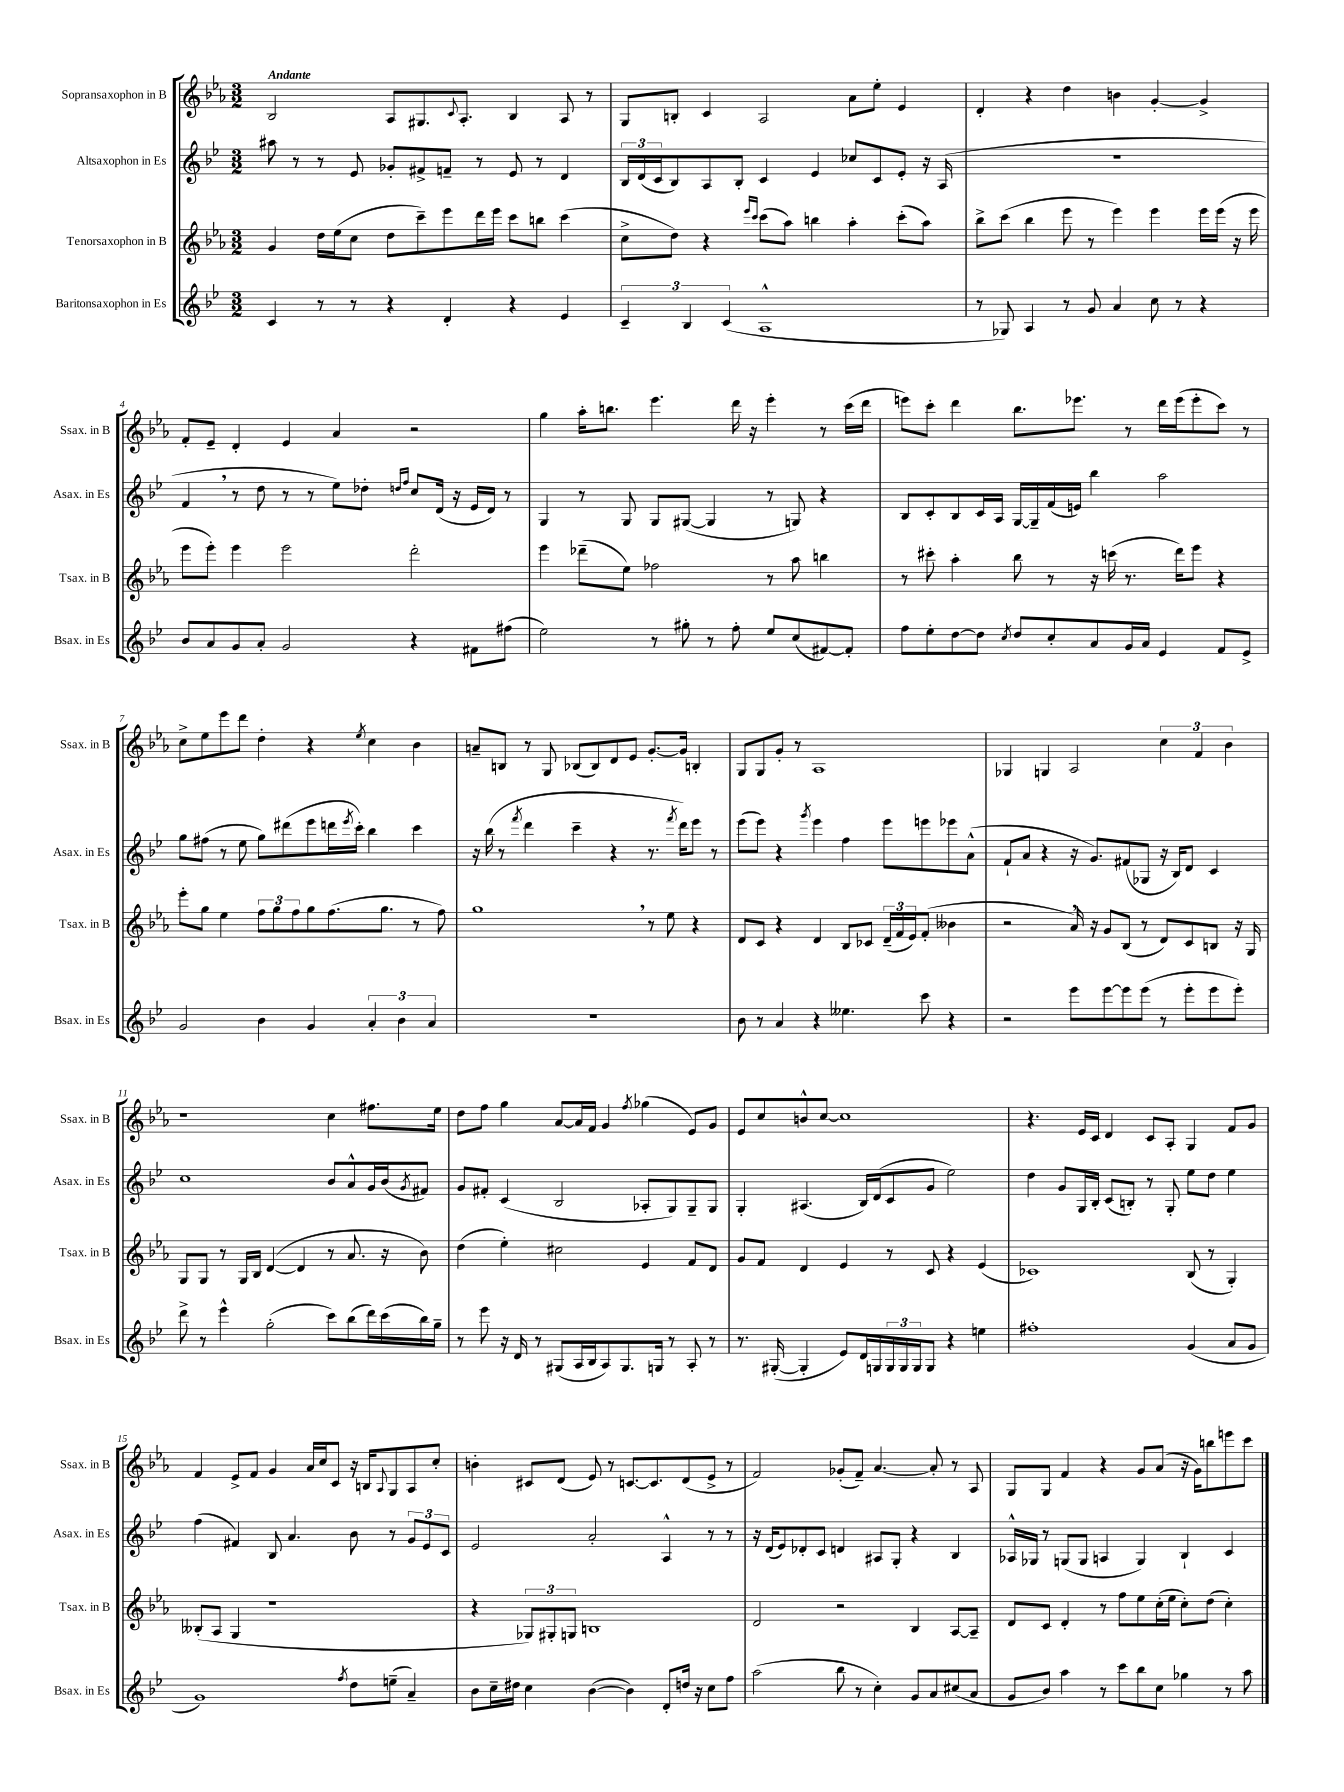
<<
\new StaffGroup <<
\new Staff = "s0" \with { instrumentName = "Sopransaxophon in B" shortInstrumentName = "Ssax. in B" } {
    \clef treble \key ees \major \numericTimeSignature \time 3/2 \tempo "Andante"
    bes2 aes8 gis8. \appoggiatura { c'8 } aes8.-. bes4 aes8 r8 |
    g8 b8-. c'4 aes2 aes'8 ees''8-. ees'4 |
    d'4-. r4 d''4 b'4 g'4~-. g'4-> |
    f'8-. ees'8-- d'4-. ees'4 aes'4 r2 |
    g''4 aes''16-. b''8. ees'''4. d'''16 r16 ees'''4-. r8 c'''16( d'''16 |
    e'''8) c'''8-. d'''4 bes''8. ees'''8. r8 d'''16 ees'''16( ees'''8-. c'''8) r8 |
    c''8-> ees''8 ees'''8 d'''8 d''4-. r4 \acciaccatura { ees''8 } c''4 bes'4 |
    a'8-- b8 r8 g8 bes8( bes8) d'8 ees'8 g'8.~-. g'16 b4-. |
    g8 g8 g'8-. r8 aes1 |
    ges4 g4 aes2 \tuplet 3/2 { c''4 f'4 bes'4 } |
    r1 c''4 fis''8. ees''16 |
    d''8 f''8 g''4 aes'8~ aes'16 f'16 g'4 \acciaccatura { f''8 } ges''4( ees'8) g'8 |
    ees'8 c''8 b'8-^ c''8~ c''1 |
    r4. ees'16 c'16 d'4 c'8 aes8-. g4 f'8 g'8 |
    f'4 ees'8-> f'8 g'4 aes'16 c''16 c'8 r16 b16 \appoggiatura { aes8 } g8 aes8 c''8-. |
    b'4-. cis'8 d'8( ees'8) r8 c'8.~ c'8. d'8( ees'8-> r8 |
    f'2) ges'8-.( f'8--) aes'4.~ aes'8-. r8 aes8 |
    g8 g8 f'4 r4 g'8 aes'8( r16 g'16) b''8 e'''8 c'''8 \bar "|." |
}
\new Staff = "s1" \with { instrumentName = "Altsaxophon in Es" shortInstrumentName = "Asax. in Es" } {
    \clef treble \key bes \major \numericTimeSignature \time 3/2
    ais''8 r8 r8 ees'8 ges'8-. fis'8-> f'8-- r8 ees'8 r8 d'4 |
    \tuplet 3/2 { bes16 d'16( c'16 } bes8) a8 bes8-. c'4 ees'4 ces''8 c'8 ees'8-. r16 a16( |
    R1. |
    f'4 \breathe r8 d''8 r8 r8 ees''8) des''8-. \grace { d''16 f''16 } c''8 d'16( r16 ees'16 d'16) r8 |
    g4 r8 g8 g8 gis8~( gis4 r8 g8) r4 |
    bes8 c'8-. bes8 c'16 a16 g16~ g16-- f'16( e'16) bes''4 a''2 |
    g''8 fis''8( r8 ees''8 g''8) dis'''8( ees'''8 d'''16 \acciaccatura { ees'''8 } c'''16-.) bes''4 c'''4 |
    r16 bes''16( r8 \acciaccatura { f'''8 } d'''4 c'''4-- r4 r8. \acciaccatura { f'''8 } d'''16) ees'''8 r8 |
    ees'''8( ees'''8) r4 \acciaccatura { g'''8 } ees'''4 f''4 ees'''8 e'''8 ees'''8 a'8-^( |
    f'8-! a'8 r4 r16 g'8.) fis'8( ges8 r16 bes16) d'8 c'4 |
    c''1 bes'8 a'8-^ g'16 bes'16( \acciaccatura { g'8 } fis'8) |
    g'8 fis'8-. c'4( bes2 aes8-. g8) g8-- g8 |
    g4-. ais4.( bes16) d'16( c'8 g'8 ees''2) |
    d''4 g'8 g16 bes16-. c'8( b8-.) r8 g8-. ees''8 d''8 ees''4 |
    f''4( fis'4) bes8 a'4. bes'8 r8 \tuplet 3/2 { g'8 ees'8 c'8 } |
    ees'2 a'2-. a4-^ r8 r8 |
    r16 d'16( ees'8) des'8-. c'8 d'4 ais8 g8-. r4 bes4 |
    aes16-^ ges16 r8 g8( g8 a4 g4) bes4-! c'4 \bar "|." |
}
\new Staff = "s2" \with { instrumentName = "Tenorsaxophon in B" shortInstrumentName = "Tsax. in B" } {
    \clef treble \key ees \major \numericTimeSignature \time 3/2
    g'4 d''16 ees''16( c''8 d''8 c'''8--) ees'''8 d'''16 ees'''16 c'''8 b''8 c'''4( |
    c''8-> d''8) r4 \grace { ees'''16 c'''16 } c'''8( aes''8) b''4 aes''4-. c'''8-.( aes''8) |
    bes''8-> c'''8( bes''4 ees'''8 r8 ees'''4) ees'''4 ees'''16 ees'''16( r16 ees'''16 |
    ees'''8 ees'''8-.) ees'''4 ees'''2 d'''2-. |
    ees'''4 des'''8--( ees''8) fes''2 r8 aes''8 b''4 |
    r8 cis'''8-. aes''4-. bes''8 r8 r16 c'''16( r8. d'''16) ees'''8 r4 |
    ees'''8-. g''8 ees''4 \tuplet 3/2 { f''8 g''8 f''8 } g''8 f''8.( g''8. r8 f''8) |
    g''1 \breathe r8 ees''8 r4 |
    d'8 c'8 r4 d'4 bes8 ces'8 \tuplet 3/2 { d'16--( f'16 ees'16) } f'8-.( beses'4 |
    r2 aes'16) \breathe r16 g'8 bes8( r8 d'8) c'8 b8 r16 g16 |
    g8 g8 r8 g16 bes16 d'4~( d'4 r8 aes'8. r16 bes'8) |
    d''4( ees''4-.) cis''2 ees'4 f'8 d'8 |
    g'8 f'8 d'4 ees'4 r8 c'8 r4 ees'4( |
    ces'1) bes8( r8 g4-.) |
    beses8-.( aes8 g4 r1 |
    r4 \tuplet 3/2 { ges8) gis8-. g8 } b1 |
    d'2 r2 bes4 aes8~ aes8-- |
    d'8 c'8 d'4-. r8 f''8 ees''8 c''16-.( ees''16 c''8-.) d''8( c''4-.) \bar "|." |
}
\new Staff = "s3" \with { instrumentName = "Baritonsaxophon in Es" shortInstrumentName = "Bsax. in Es" } {
    \clef treble \key bes \major \numericTimeSignature \time 3/2
    c'4 r8 r8 r4 d'4-. r4 ees'4 |
    \tuplet 3/2 { c'4-- bes4 c'4( } a1-^ |
    r8 ges8) a4 r8 g'8 a'4 c''8 r8 r4 |
    bes'8 a'8 g'8 a'8-. g'2 r4 fis'8 fis''8( |
    ees''2) r8 gis''8-. r8 f''8-. ees''8 c''8( fis'8~) fis'8-. |
    f''8 ees''8-. d''8~ d''8 \acciaccatura { c''8 } d''8 c''8-. a'8 g'16 a'16 ees'4 f'8 ees'8-> |
    g'2 bes'4 g'4 \tuplet 3/2 { a'4-. bes'4 a'4 } |
    R1. |
    bes'8 r8 a'4 r4 eeses''4. c'''8 r4 |
    r2 ees'''8 ees'''8~ ees'''8 ees'''8( r8 ees'''8-. ees'''8 ees'''8-.) |
    d'''8-> r8 ees'''4-^ g''2-.( c'''8) bes''8( d'''16) c'''16( bes''16) g''16-- |
    r8 ees'''8 r16 d'16 r8 gis8( a16 bes16 a8) gis8. g16 r8 a8-. r8 |
    r8. gis16~-.( gis4-. ees'8) d'16 g16 \tuplet 3/2 { g16 g16 g16 } g8 r4 e''4 |
    fis''1-. g'4( a'8 g'8 |
    g'1) \acciaccatura { f''8 } d''8 e''8--( a'4--) |
    bes'8 c''16-- dis''16 c''4 bes'4~( bes'4) d'8-. d''16 r16 c''8 f''8 |
    a''2( bes''8 r8 c''4-.) g'8 a'8 cis''8( a'8 |
    g'8 bes'8) a''4 r8 c'''8 bes''8 c''8 ges''4 r8 a''8 \bar "|." |
}
>>
>>
